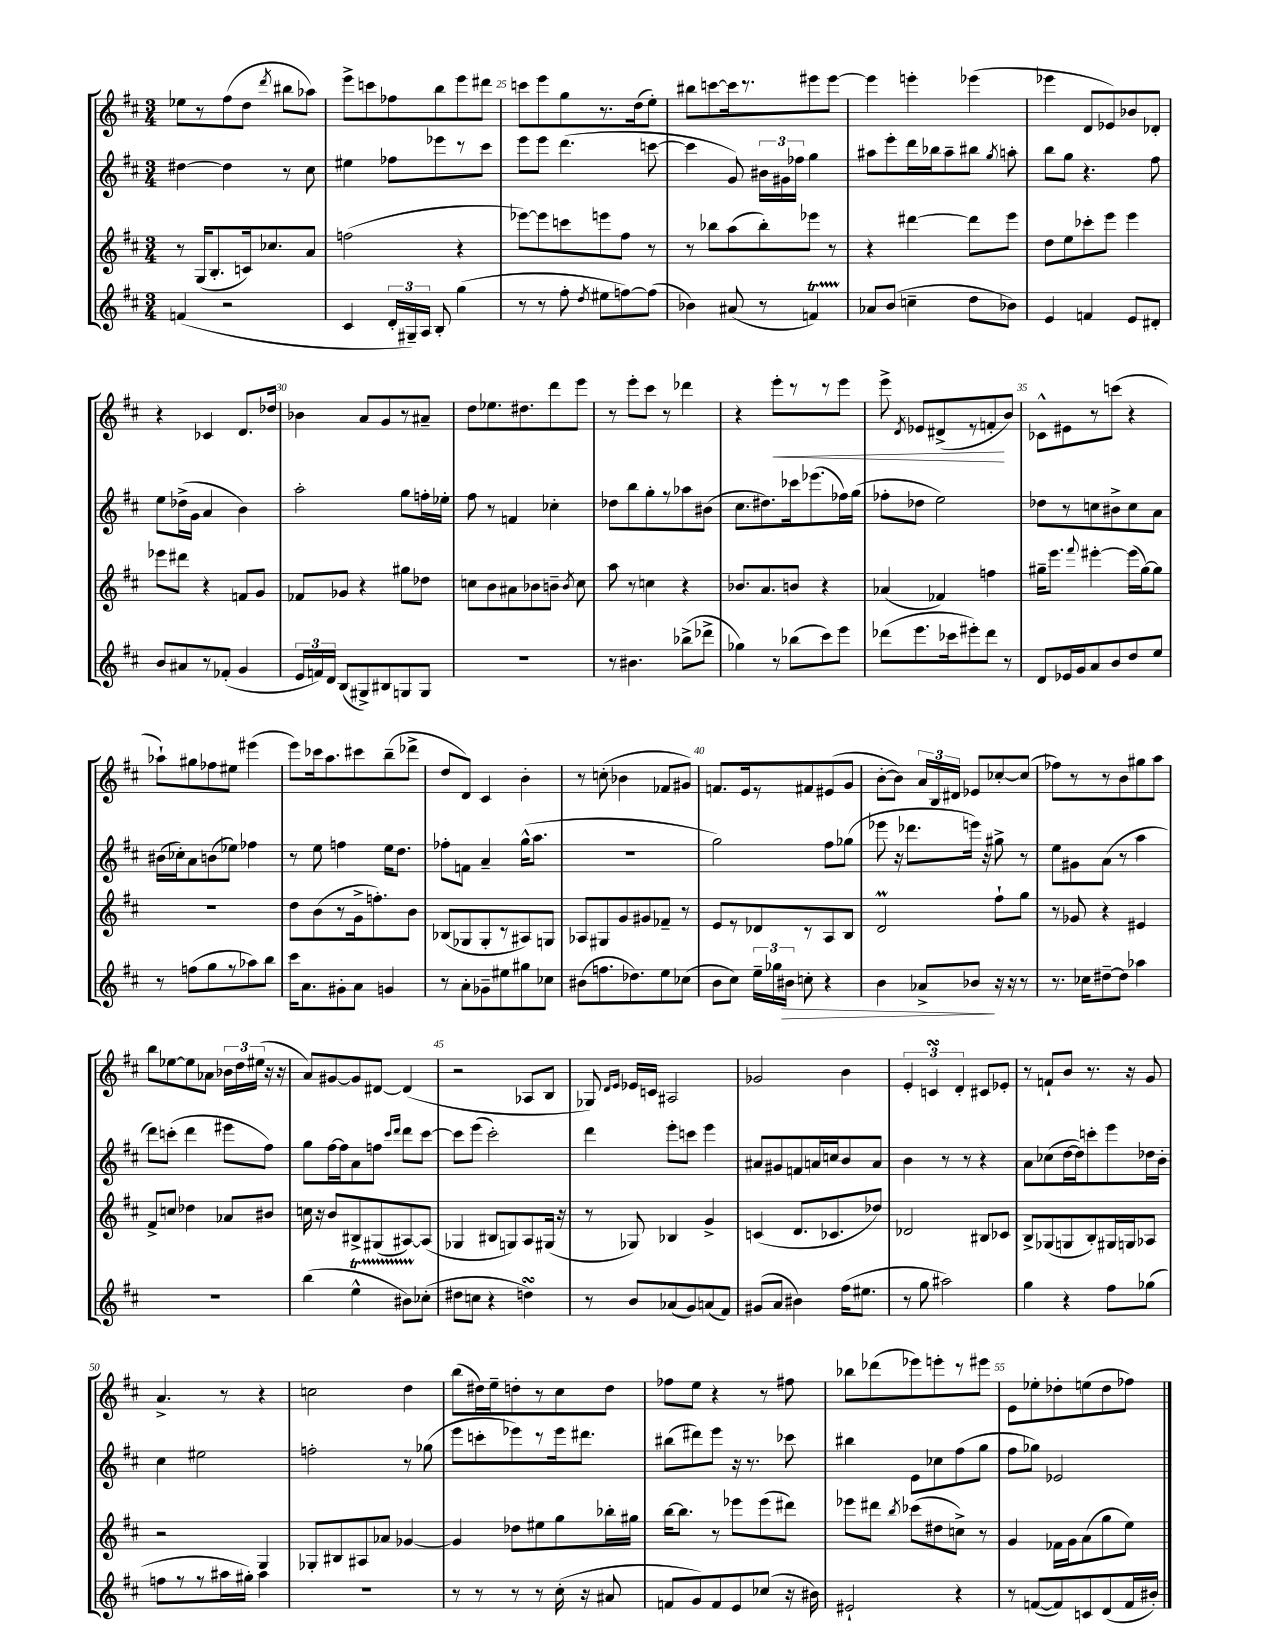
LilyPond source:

<<
\new StaffGroup <<
\new Staff = "s0" {
    \clef treble \key d \major \numericTimeSignature \time 3/4
    \autoBeamOff ees''8[ r8 fis''8( d''8] \acciaccatura { d'''8 } bis''8[ aes''8]) |
    e'''8[-> c'''8 fes''8 b''8 e'''8 dis'''8] |
    c'''8[ e'''8 g''8 r8. d''16( e''8]-.) |
    bis''8[ c'''8~ c'''16 r8. eis'''8 eis'''8]~ |
    eis'''4 e'''4-. ees'''4( |
    ees'''4 d'8[ ees'8) bes'8 des'8]-. |
    r4 ces'4 d'8.[ des''16] |
    bes'4 a'8[ g'8 r8 ais'8]-- |
    d''8[ ees''8. dis''8. d'''8 e'''8] |
    r8 e'''8[-. cis'''8] r8 des'''4 |
    r4 e'''8[-.\< r8 r8 e'''8] |
    e'''8-> \acciaccatura { d'8 } ees'8[ dis'8->( r8 f'8-.\! b'8]) |
    ces'8[-^ eis'8 r8 c'''8]( r4 |
    aes''8[-!) gis''8 fes''8 eis''8] eis'''4( |
    e'''8[) ces'''16 a''8. cis'''8 b''8--( des'''8]-> |
    d''8[ d'8]) cis'4 b'4-. |
    r8 c''8-.( bes'4 fes'8[ gis'8]) |
    f'8.[ e'16 r8 fis'8 eis'8( g'8] |
    b'8[~-. b'8]) \tuplet 3/2 { a'16[ b16 dis'16] } ees'8[ ces''8~-. ces''8]( |
    fes''8[) r8 r8 b'8 gis''8 a''8] |
    b''8[ ees''8~ ees''8 aes'8] \tuplet 3/2 { bes'16[ d''16 eis''16]( } r16 r16 |
    a'8[) gis'8~ gis'8 dis'8]~ dis'4( |
    r2 aes8[ b8] |
    ges8) \grace { d'16[ e'16] } ees'16[ c'16] ais2 |
    ges'2 b'4 |
    \tuplet 3/2 { e'4-. c'4\turn d'4-. } cis'8[ ees'8]-. |
    r8 f'8[-! b'8] r8. r16 g'8 |
    a'4.-> r8 r4 |
    c''2 d''4 |
    b''8[( dis''16) e''16-- d''8-. r8 cis''8 d''8] |
    fes''8[ e''8] r4 r8 fis''8 |
    bes''8[ des'''8( ees'''8) e'''8-. r8 eis'''8] |
    e'8[ ees''8-. des''8-. e''8( des''8 fes''8]) \bar "|." |
}
\new Staff = "s1" {
    \clef treble \key d \major \numericTimeSignature \time 3/4
    \autoBeamOff dis''4~ dis''4 r8 cis''8 |
    eis''4 fes''8[ ees'''8 r8 cis'''8] |
    e'''8[ e'''8] d'''4.( c'''8~ |
    c'''4 g'8) \tuplet 3/2 { bis'16[ gis'16 fes''16] } g''4 |
    ais''8[ e'''8-. d'''16 bes''16 ais''8-- bis''8] \acciaccatura { g''8 } a''8-. |
    b''8[ g''8] r4. fis''8 |
    e''8[ des''16->( g'16] a'4 b'4) |
    a''2-. g''8[ f''16-. ees''16]-. |
    fis''8 r8 f'4 ces''4-. |
    des''8[ b''8 g''8-. r8 aes''8 bis'8]( |
    cis''8.[ dis''8.) ces'''16 ees'''8.( fes''16) g''16]( |
    fes''8[-. des''8] e''2) |
    des''8[ r8 c''8 bis'8-> c''8 a'8] |
    bis'16[( ces''16-.) a'8 b'8( ees''8]) fes''4 |
    r8 e''8 f''4 e''16[ d''8.] |
    fes''8[-. f'8] a'4-- g''16[-^( a''8.] |
    R2. |
    g''2) fis''8[ ges''8]( |
    ees'''8 r16 des'''8.[ e'''16]) r16 gis''8-> r8 |
    e''8[ gis'8 a'8]( r8 a''4 |
    d'''8[) c'''8]-.( d'''4 eis'''8[ fis''8]) |
    g''8[ fis''16~ fis''16 a'8 f''8] \grace { cis'''16[ d'''16] } d'''8[ cis'''8]~ |
    cis'''8[ e'''8]( cis'''2-.) |
    d'''4 e'''8[-. c'''8] e'''4 |
    ais'8[ gis'8 f'8 a'16 c''16 b'8 a'8] |
    b'4 r8 r8 r4 |
    a'8[ ces''8( d''16~ d''16) c'''8-. e'''8 des''16 b'16]-. |
    cis''4 eis''2 |
    f''2-. r8 ges''8( |
    e'''8[ c'''8-. ees'''8) r8 ees'''16 dis'''8.] |
    bis''8[( dis'''8) e'''8] r16 r8. ces'''8 |
    bis''4 e'8[ ces''8 fis''8( g''8] |
    fis''8[ ges''8]) ees'2 \bar "|." |
}
\new Staff = "s2" {
    \clef treble \key d \major \numericTimeSignature \time 3/4
    \autoBeamOff r8 g16[( b8.-. c'16) ces''8. a'8] |
    f''2( r4 |
    ees'''8[~) ees'''8 c'''8 e'''8 fis''8] r8 |
    r8 bes''8[ a''8( bes''8-.) ees'''8] r8 |
    r4 dis'''4~ dis'''8[ e'''8] |
    d''8[ e''8 ces'''8-. e'''8] e'''4 |
    ees'''8[ dis'''8] r4 f'8[ g'8] |
    fes'8[ ges'8] r4 gis''8[ des''8] |
    c''8[ b'8 ais'8 bes'8 b'8]-- \acciaccatura { b'8 } c''8 |
    a''8 r8 c''4 r4 |
    bes'8.[ a'8. b'8] r4 |
    aes'4( fes'4) f''4 |
    gis''16[-- e'''8.] \appoggiatura { fis'''8 } eis'''4~-. eis'''16[( gis''16~) gis''8] |
    r2. |
    d''8[ b'8( r8 g'16-> f''8.-.) b'8] |
    bes8[( ges8 ges8-. r8 ais8) g8] |
    aes8[ gis8 g'8 gis'8 fes'8]-- r8 |
    e'8[ r8 des'8 r8 a8 b8] |
    d'2\prall fis''8[-! g''8] |
    r8 ges'8 r4 eis'4 |
    fis'8[-> c''8] des''4 aes'8[ bis'8] |
    c''16 r16 b'8[ bis8-> gis8( ais8~) ais8]( |
    ges4 bis8[ g8) a8 gis16]( r16 |
    r8 ges8) bes4 g'4-> |
    c'4( d'8.[ ces'8. des''8]) |
    des'2 bis8[ ces'8] |
    b8[-> ges8( g8 b8-.) gis16 g16 aes8] |
    r2 g4 |
    ges8[-. bis8 ais8 aes'8] ges'4~ |
    ges'4 des''8[ eis''8 g''8 bes''16-. gis''16] |
    b''16[~ b''8.] r8 ees'''8[ ees'''8( dis'''8]) |
    ees'''8[ dis'''8] \acciaccatura { b''8 } ces'''8[( dis''8 c''8]->) r8 |
    g'4 fes'16[ g'16 a'8( g''8 e''8]) \bar "|." |
}
\new Staff = "s3" {
    \clef treble \key d \major \numericTimeSignature \time 3/4
    \autoBeamOff f'4( r2 |
    cis'4 \tuplet 3/2 { d'16[-. gis16--) a16] } b8-. g''4( |
    r8 r8 fis''8-. \acciaccatura { d''8 } eis''8[ f''8~) f''8]( |
    bes'4) ais'8( r8 f'4\startTrillSpan) |
    aes'8[\stopTrillSpan b'8]( c''4-- d''8[ bes'8]) |
    e'4 f'4 e'8[ dis'8]-. |
    b'8[ ais'8 r8 fes'8]-.( g'4 |
    \tuplet 3/2 { e'16[ f'16) d'16] } b8[( gis8->) bis8 g8 g8] |
    R2. |
    r8 bis'4. bes''8[->( des'''8]-> |
    ges''4) r8 bes''8[( cis'''8) e'''8] |
    des'''8[( e'''8. ces'''16 eis'''8-.) des'''8] r8 |
    d'8[ ees'16 g'16 a'8 b'8 d''8 e''8] |
    r8 f''8[( g''8 r8 aes''8) b''8] |
    cis'''16[ a'8. gis'8-. a'8] g'4 |
    r8 a'8[-. ges'8-- eis''8 gis''8 ces''8] |
    bis'8[( f''8. des''8.) e''8 ces''8]( |
    b'8[ cis''8]) \tuplet 3/2 { e''16[-- ges''16 bis'16]\> } c''8-. r4 |
    b'4 aes'8[-> bes'8]\! r16 r16 r8 |
    r8. ces''16[ dis''8~-- dis''8] aes''4 |
    R2. |
    b''4( e''4-^\startTrillSpan bis'8[) ces''8]-.\stopTrillSpan( |
    dis''8[ c''8] r4 d''4\turn) |
    r8 b'8[ aes'8( g'8) a'8( fis'8]) |
    gis'8[( a'8] bis'4) fis''16[( eis''8.] |
    r8 g''8 ais''2) |
    g''4 r4 fis''8[ ges''8]( |
    f''8[ r8 r8 ais''16 gis''16]-.) ais''4 |
    R2. |
    r8 r8 r8 r8 cis''16-.( r16 ais'8 |
    f'8[ g'8) f'8 e'8 ces''8]( r16 bis'16) |
    eis'2-! r4 |
    r8 f'8[~( f'8) c'8 d'8( f'16 bis'16]-.) \bar "|." |
}
>>
>>
\layout { \context { \Score currentBarNumber = #23 \override BarNumber.break-visibility = ##(#f #t #t) barNumberVisibility = #(every-nth-bar-number-visible 5) } }
